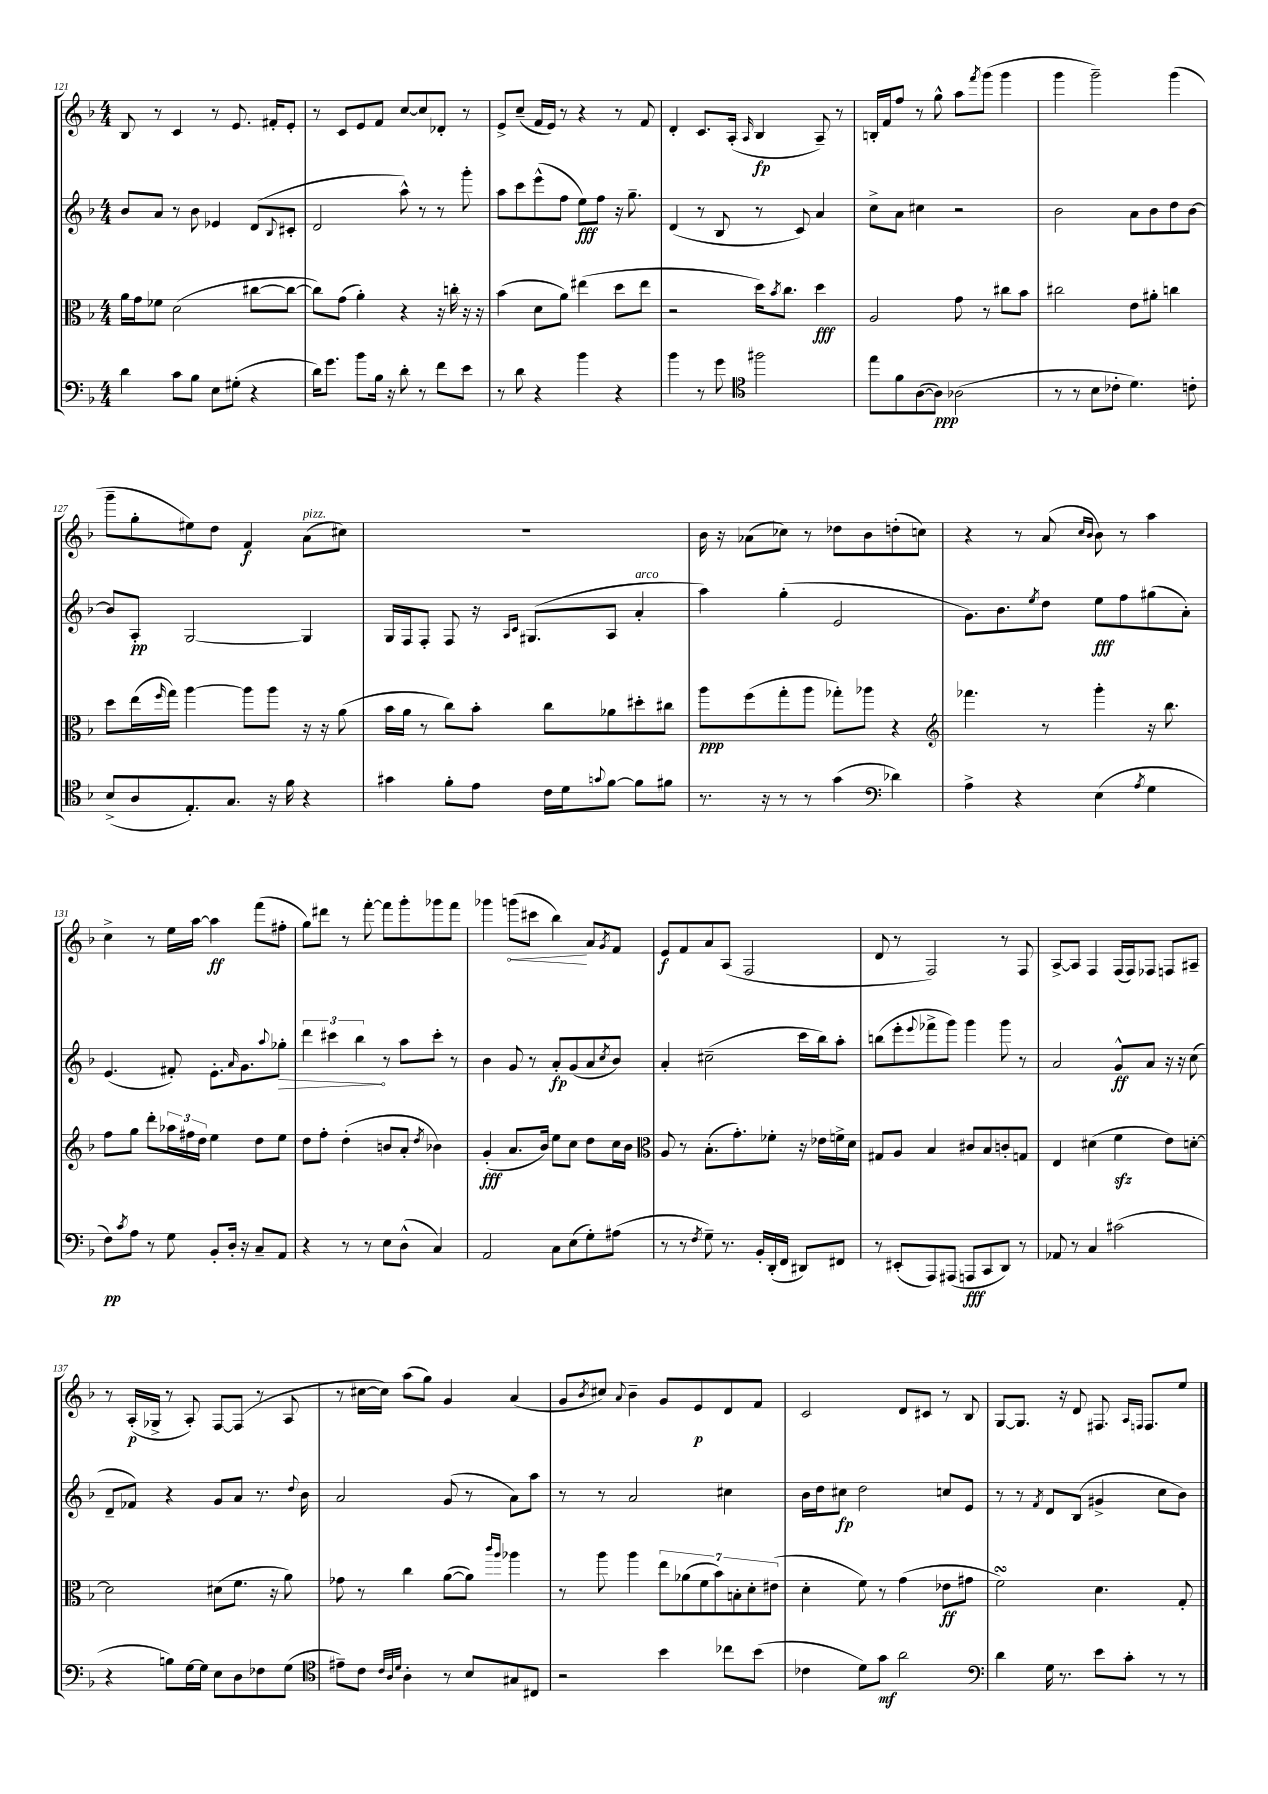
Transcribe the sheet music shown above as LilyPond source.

<<
\new StaffGroup <<
\new Staff = "s0" {
    \clef treble \key f \major \numericTimeSignature \time 4/4
    bes8 r8 c'4 r8 e'8. fis'16-. e'8-. |
    r8 c'8 e'8 f'8 c''8~ c''8 des'8-. r8 |
    e'8-> c''8--( f'16 e'16) r8 r4 r8 f'8 |
    d'4-. c'8. a16-.( \grace { a16 } bes4\fp a8--) r8 |
    b16-. f'16 f''8 r8 g''8-^ a''8 \acciaccatura { f'''8 } g'''8( g'''4 |
    g'''4 g'''2--) g'''4( |
    g'''8-- g''8-. eis''8) d''8 f'4\f a'8^\markup { \italic "pizz." }( cis''8) |
    R1 |
    bes'16 r16 aes'8( ces''8) r8 des''8 bes'8 d''8-.( c''8) |
    r4 r8 a'8( \grace { c''16 bes'16 } bes'8) r8 a''4 |
    c''4-> r8 e''16 a''16~ a''4\ff f'''8( fis''8-. |
    g''8) dis'''8 r8 f'''8~-. f'''8 g'''8-. ges'''8 f'''8 |
    ges'''4 \once \override Hairpin.circled-tip = ##t g'''8\<( cis'''8 bes''4\!) a'8 \acciaccatura { g'8 } f'8 |
    e'8\f f'8 a'8 a8( f2 |
    d'8 r8 f2) r8 f8 |
    a8~-> a8 f4 f16( f16) fes8 f8 ais8-- |
    r8 a16-.\p( ges16-> r8 a8-.) f8~ f8( r8 a8 |
    r8 cis''16~ cis''16) a''8( g''8) g'4 a'4( |
    g'8 \acciaccatura { bes'8 } cis''8) \appoggiatura { a'8 } bes'4-- g'8 e'8\p d'8 f'8 |
    c'2 d'8 cis'8 r8 bes8 |
    g8~ g8. r16 d'8 fis8. \grace { a16 f16 } f8. e''8 \bar "|." |
}
\new Staff = "s1" {
    \clef treble \key f \major \numericTimeSignature \time 4/4
    bes'8 a'8 r8 bes'8 ees'4 d'8( \appoggiatura { bes8 } cis'8-. |
    d'2 a''8-^) r8 r8 g'''8-. |
    a''8 c'''8 e'''8-^( f''8 e''8\fff) f''8 r16 g''8.-- |
    d'4( r8 bes8 r8 c'8) a'4 |
    c''8-> a'8 cis''4 r2 |
    bes'2 a'8 bes'8 d''8 bes'8~ |
    bes'8 a8-.\pp g2~ g4 |
    g16 f16 f8-. f8 r16 \grace { a16 c'16 } gis8.( a8 a'4-.^\markup { \italic "arco" } |
    a''4) g''4-.( e'2 |
    g'8.) bes'8. \acciaccatura { e''8 } d''8 e''8\fff f''8 gis''8( a'8-.) |
    e'4.( fis'8-.) e'8.-. \grace { a'16 } g'8. \appoggiatura { a''8 } \once \override Hairpin.circled-tip = ##t ges''8-.\> |
    \tuplet 3/2 { d'''4 cis'''4 bes''4\! } r8 a''8 cis'''8-. r8 |
    bes'4 g'8 r8 a'8-.\fp g'8( a'8 \acciaccatura { c''8 } bes'8) |
    a'4-. cis''2--( c'''16 bes''16) a''8-. |
    b''8( e'''8-. \appoggiatura { e'''8 } fes'''8-> g'''8) g'''4 g'''8 r8 |
    a'2 g'8-^\ff a'8 r16 r16 c''8( |
    d'8-- fes'8) r4 g'8 a'8 r8. \appoggiatura { d''8 } bes'16 |
    a'2 g'8( r8 a'8) a''8 |
    r8 r8 a'2 cis''4 |
    bes'16 d''16 cis''8\fp d''2 c''8 e'8 |
    r8 r8 \acciaccatura { f'8 } d'8 bes8( gis'4-> c''8 bes'8) \bar "|." |
}
\new Staff = "s2" {
    \clef alto \key f \major \numericTimeSignature \time 4/4
    a'16 g'16 fes'8 d'2( cis''8~ cis''8~ |
    cis''8) g'8( a'4-.) r4 r16 c''16-. r16 r16 |
    bes'4( d'8 a'8) eis''4( d''8 eis''8 |
    r2 d''16) \acciaccatura { bes'8 } c''8. d''4\fff |
    a2 g'8 r8 cis''8 bes'8 |
    cis''2 e'8 ais'8-. c''4 |
    d''8 e''16( \grace { f''16 } g''16) a''4~ a''8 a''8 r16 r16 a'8( |
    bes'16 a'16 r8 c''8) bes'8-. c''8 aes'8 dis''8-. cis''8 |
    a''8\ppp f''8( g''8-. a''8 ges''8-.) aes''8 r4 |
    \clef treble fes'''4. r8 g'''4-. r16 bes''8. |
    f''8 g''8 d'''8-. \tuplet 3/2 { aes''16 fis''16 d''16 } e''4 d''8 e''8 |
    d''8 f''8-. d''4-.( b'8 a'8-. \acciaccatura { d''8 } bes'4) |
    g'4-.\fff( a'8. bes'16) e''8 c''8 d''8 c''16 bes'16 |
    \clef alto a8 r8 bes8.-.( g'8.-.) fes'8-. r16 ees'16 f'16-> d'16 |
    gis8 a8 bes4 cis'8 bes8 c'8-. g8 |
    e4 dis'4( f'4\sfz e'8) d'8~-. |
    d'2 dis'8( f'8. r16 a'8) |
    ges'8 r8 c''4 a'8~( a'8) \grace { c'''16 a''16 } aes''4 |
    r8 a''8 a''4 \tuplet 7/4 { e''8 aes'8( f'8 bes'8) b8-. d'8-. eis'8( } |
    d'4-. f'8) r8 g'4( ees'8\ff gis'8 |
    f'2\turn) d'4. g8-. \bar "|." |
}
\new Staff = "s3" {
    \clef bass \key f \major \numericTimeSignature \time 4/4
    d'4 c'8 bes8 e8 gis8-.( r4 |
    d'16) g'8. bes'8 bes16 r16 d'8-. r8 f'8 e'8 |
    r8 d'8 r4 bes'4 r4 |
    bes'4 r8 g'8 \clef tenor fis''2 |
    e''8 f'8 a8~( a8\ppp) aes2( |
    r8 r8 bes8 ces'8-. d'4.) c'8-. |
    bes8->( a8 e8.-.) g8. r16 f'16 r4 |
    gis'4 f'8-. e'8 c'16 d'16 \appoggiatura { g'8 } f'8~ f'8 fis'8 |
    r8. r16 r8 r8 g'4( \clef bass des'4) |
    a4-> r4 e4( \acciaccatura { a8 } g4 |
    f8\pp) \acciaccatura { c'8 } a8 r8 g8 bes,8-. d16-. r16 c8-- a,8 |
    r4 r8 r8 e8 d8-^( c4) |
    a,2 c8 e8( g8-.) ais8( |
    r8 r8 \acciaccatura { f8 } g8--) r8. bes,16-. d,16-.( f,16 dis,8) fis,8 |
    r8 eis,8-.( a,,8) ais,,8( a,,8\fff c,8 d,8) r8 |
    aes,8 r8 c4 cis'2( |
    r4 b8) g16~ g16 e8 d8 fes8 g8( |
    \clef tenor eis'8--) c'8 \grace { c'32 a32 d'32 } a4-. r8 bes8 gis8 cis8 |
    r2 bes'4 ces''8 bes'8( |
    ces'4 d'8) g'8\mf a'2 |
    \clef bass d'4 g16 r8. e'8 c'8-. r8 r8 \bar "|." |
}
>>
>>
\layout { \context { \Score currentBarNumber = #121 } }
